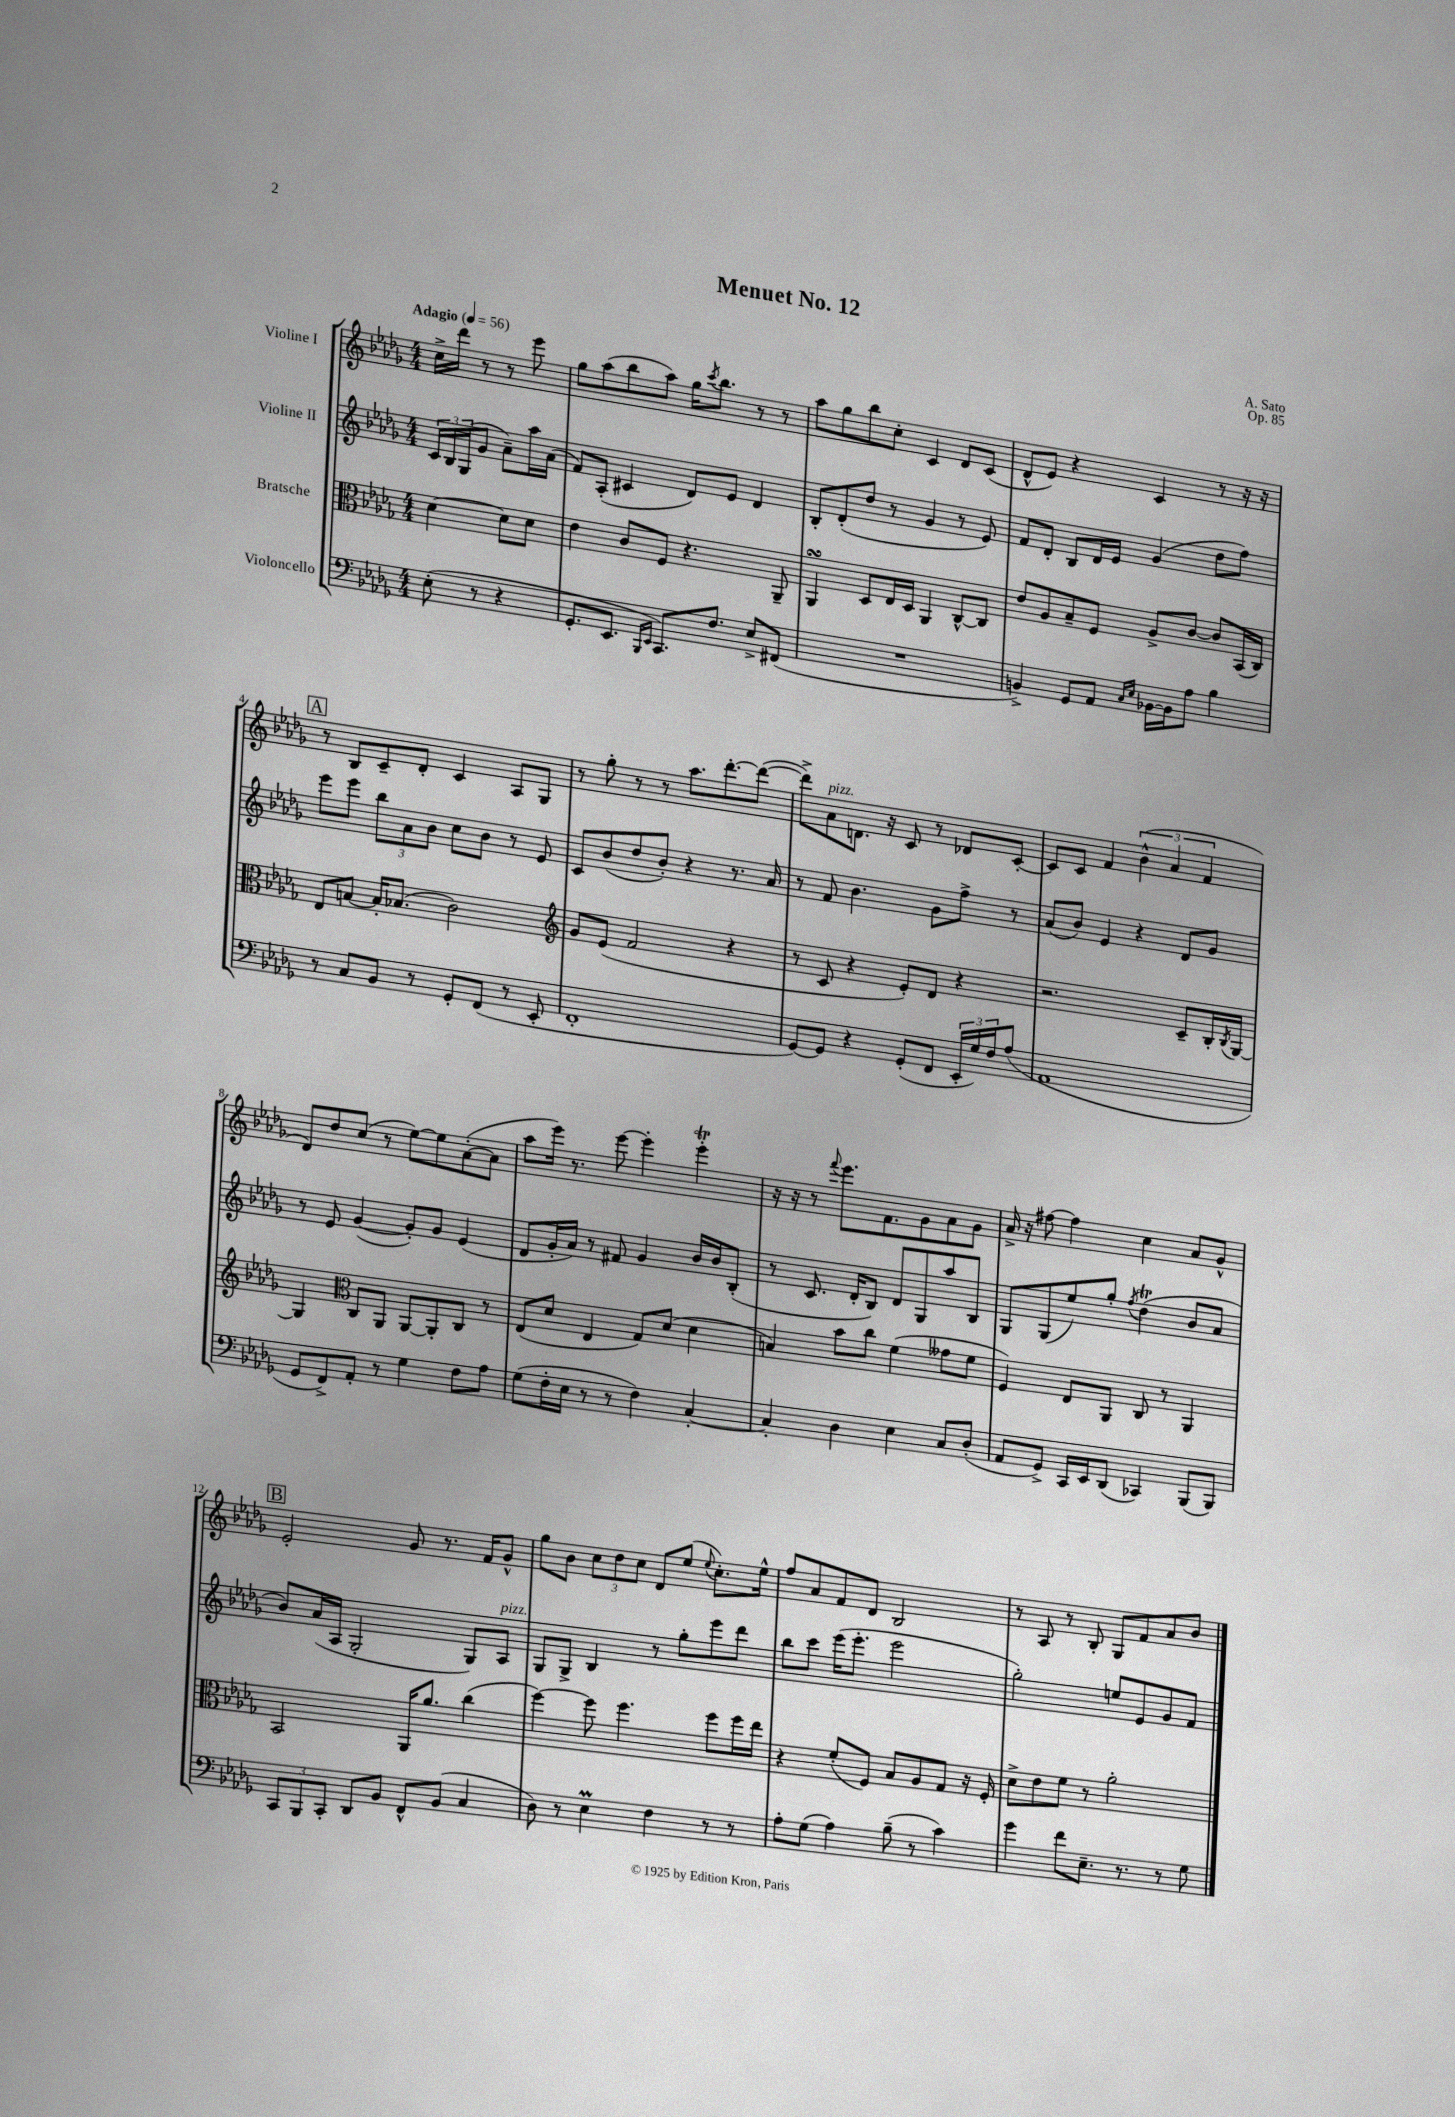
\header { title = "Menuet No. 12" composer = "A. Sato" opus = "Op. 85" }
<<
\new StaffGroup <<
\new Staff = "s0" \with { instrumentName = "Violine I" } {
    \clef treble \key des \major \numericTimeSignature \time 4/4 \partial 2 \tempo "Adagio" 4 = 56
    c''16-> des'''16 r8 r8 ees'''8 |
    ges''8 aes''8( bes''8 aes''8) ges''16 \acciaccatura { c'''8 } bes''8. r8 r8 |
    aes''8 ges''8 bes''8 c''8-. c'4 des'8 c'8( |
    des'8-^ ees'8) r4 c'4 r8 r16 r16 |
    \mark \markup { \box "A" } r8 bes8 c'8-- des'8-. c'4 aes8 ges8 |
    r8 ges''8-. r8 r8 aes''8. des'''8.~-. des'''8~( |
    des'''8->) aes'8^\markup { \italic "pizz." } d'8. r16 c'8 r8 des'8 c'8~-. |
    c'8 c'8 f'4 \tuplet 3/2 { bes'4-^( aes'4 f'4 } |
    des'8) des''8 c''8( r8 ees''8~) ees''8 aes'8~-.( aes'8 |
    aes''8 ees'''16) r8. ees'''8~ ees'''4-. ees'''4-.\trill |
    r16 r16 r8 \appoggiatura { f'''8 } ees'''8. f'8. ges'8 aes'8 ges'8 |
    aes'16-> r16 fis''8~ fis''4 c''4 aes'8 ges'8-^ |
    \mark \markup { \box "B" } ees'2-. ges'8 r8. f'16 ges'8-^ |
    ges''8 bes'8 \tuplet 3/2 { c''8 des''8 c''8 } des'8 ees''8( \appoggiatura { ees''8 } c''8.-.) ees''16-^ |
    f''8 aes'8 f'8 des'8 bes2 |
    r8 aes8 r8 bes8-. ges8 f'8 aes'8 bes'8 \bar "|." |
}
\new Staff = "s1" \with { instrumentName = "Violine II" } {
    \clef treble \key des \major \numericTimeSignature \time 4/4 \partial 2
    \tuplet 3/2 { c'16 bes16 ges16( } ges'8 aes'8--) aes''16 aes'16( |
    f'8) aes8-.( cis'4 des'8) ees'8 des'4 |
    bes8-. des'8-.( des''8 r8 ges'4 r8 ees'8) |
    f'8 des'8-. bes8 des'16 ees'16 ges'4( des''8 f''8) |
    \mark \markup { \box "A" } ees'''8 ees'''8 \tuplet 3/2 { bes''8 aes'8 bes'8 } c''8 bes'8 r8 ees'8 |
    c'8 bes'8( des''8 bes'8-.) r4 r8. aes'16 |
    r8 f'8 bes'4. ges'8 f''8-> r8 |
    aes'8( bes'8) ees'4 r4 des'8 ges'8 |
    r8 ees'8 ges'4~( ges'8-.) ges'8 ees'4( |
    des'8 ges'16-. aes'16) r8 fis'8 ges'4 bes'16 bes'16 bes8-.( |
    r8 c'8. des'16-. bes8) des'8 ges8 aes''8 bes8 |
    ges8 ges8( ees''8) ges''8-. \acciaccatura { f''8 } des''4\trill( bes'8 aes'8 |
    \mark \markup { \box "B" } bes'8) aes'16( aes16 ges2-. ges8) aes8^\markup { \italic "pizz." } |
    ges8 ges8-> bes4 r8 ges''8-. ees'''8 des'''8 |
    bes''8 c'''8 ees'''16( ees'''8.-. ees'''2 |
    ges''2-.) e''8 ees'8 ges'8 f'8 \bar "|." |
}
\new Staff = "s2" \with { instrumentName = "Bratsche" } {
    \clef alto \key des \major \numericTimeSignature \time 4/4 \partial 2
    des'4~ des'8 des'8 |
    ees'4 c'8 f8 r4. aes,8-- |
    aes,4\turn des8 ees16 des16 aes,4 c8~-^ c8 |
    ees'8 aes8 bes8-- f8 aes8-> c'8~ c'8 bes,16( c16) |
    \mark \markup { \box "A" } ees8 b8~ b16-. bes8.( c'2) |
    \clef treble ges'8 ees'8( f'2 r4 |
    r8 c'8 r4 ees'8-.) des'8 r4 |
    r2. c'8-- bes16-. \acciaccatura { bes8 } ges16~ |
    ges4 \clef alto c8 aes,8 aes,8~ aes,8-. c8 r8 |
    ees8( des'8 ees4 ges8) des'8( des'4 |
    b4) bes'8 c''8 f'4( geses'8 f'8 |
    f4) ees8 aes,8 c8 r8 aes,4 |
    \mark \markup { \box "B" } bes,2 aes,16 aes'8. c''4( |
    f''4~) f''8 f''4. f''8 f''16 ees''16 |
    r4 f'8-.( f8) bes8 aes8 ges8 r16 f16-. |
    des'8-> ees'8 f'8 r8 aes'2-. \bar "|." |
}
\new Staff = "s3" \with { instrumentName = "Violoncello" } {
    \clef bass \key des \major \numericTimeSignature \time 4/4 \partial 2
    ees8-.( r8 r4 |
    ges,8.-. ees,8. \grace { bes,,16 ees,16 } c,8.) f8. ees8-> fis,8( |
    R1 |
    b,4->) ges,8 aes,8 \grace { c16 ees16 } bes,16~ bes,16 aes8 bes4 |
    \mark \markup { \box "A" } r8 c8 bes,8 r8 ges,8-. f,8( r8 ees,8-. |
    f,1-. |
    ges,8~) ges,8 r4 ges,8-.( f,8 \tuplet 3/2 { ees,16-. ges16) f16 } aes8( |
    aes,1 |
    ges,8 f,8->) aes,8-. r8 ges4 f8 aes8 |
    ges8( f16-. ees16 r8 r8 f4) c4~-. |
    c4-. des4 ees4 c8 des8-.( |
    aes,8 ges,8->) c,16 ees,16 des,8( ces,4) bes,,8( bes,,8) |
    \mark \markup { \box "B" } \tuplet 3/2 { c,8 bes,,8 c,8-. } des,8 bes,8 f,8-^ bes,8( c4 |
    des8) r8 ees4\prall f4 r8 r8 |
    aes8-. ges8( aes4) bes8--( r8 c'4) |
    ges'4 f'8 ees8.-- r8. r8 ges8 \bar "|." |
}
>>
>>
